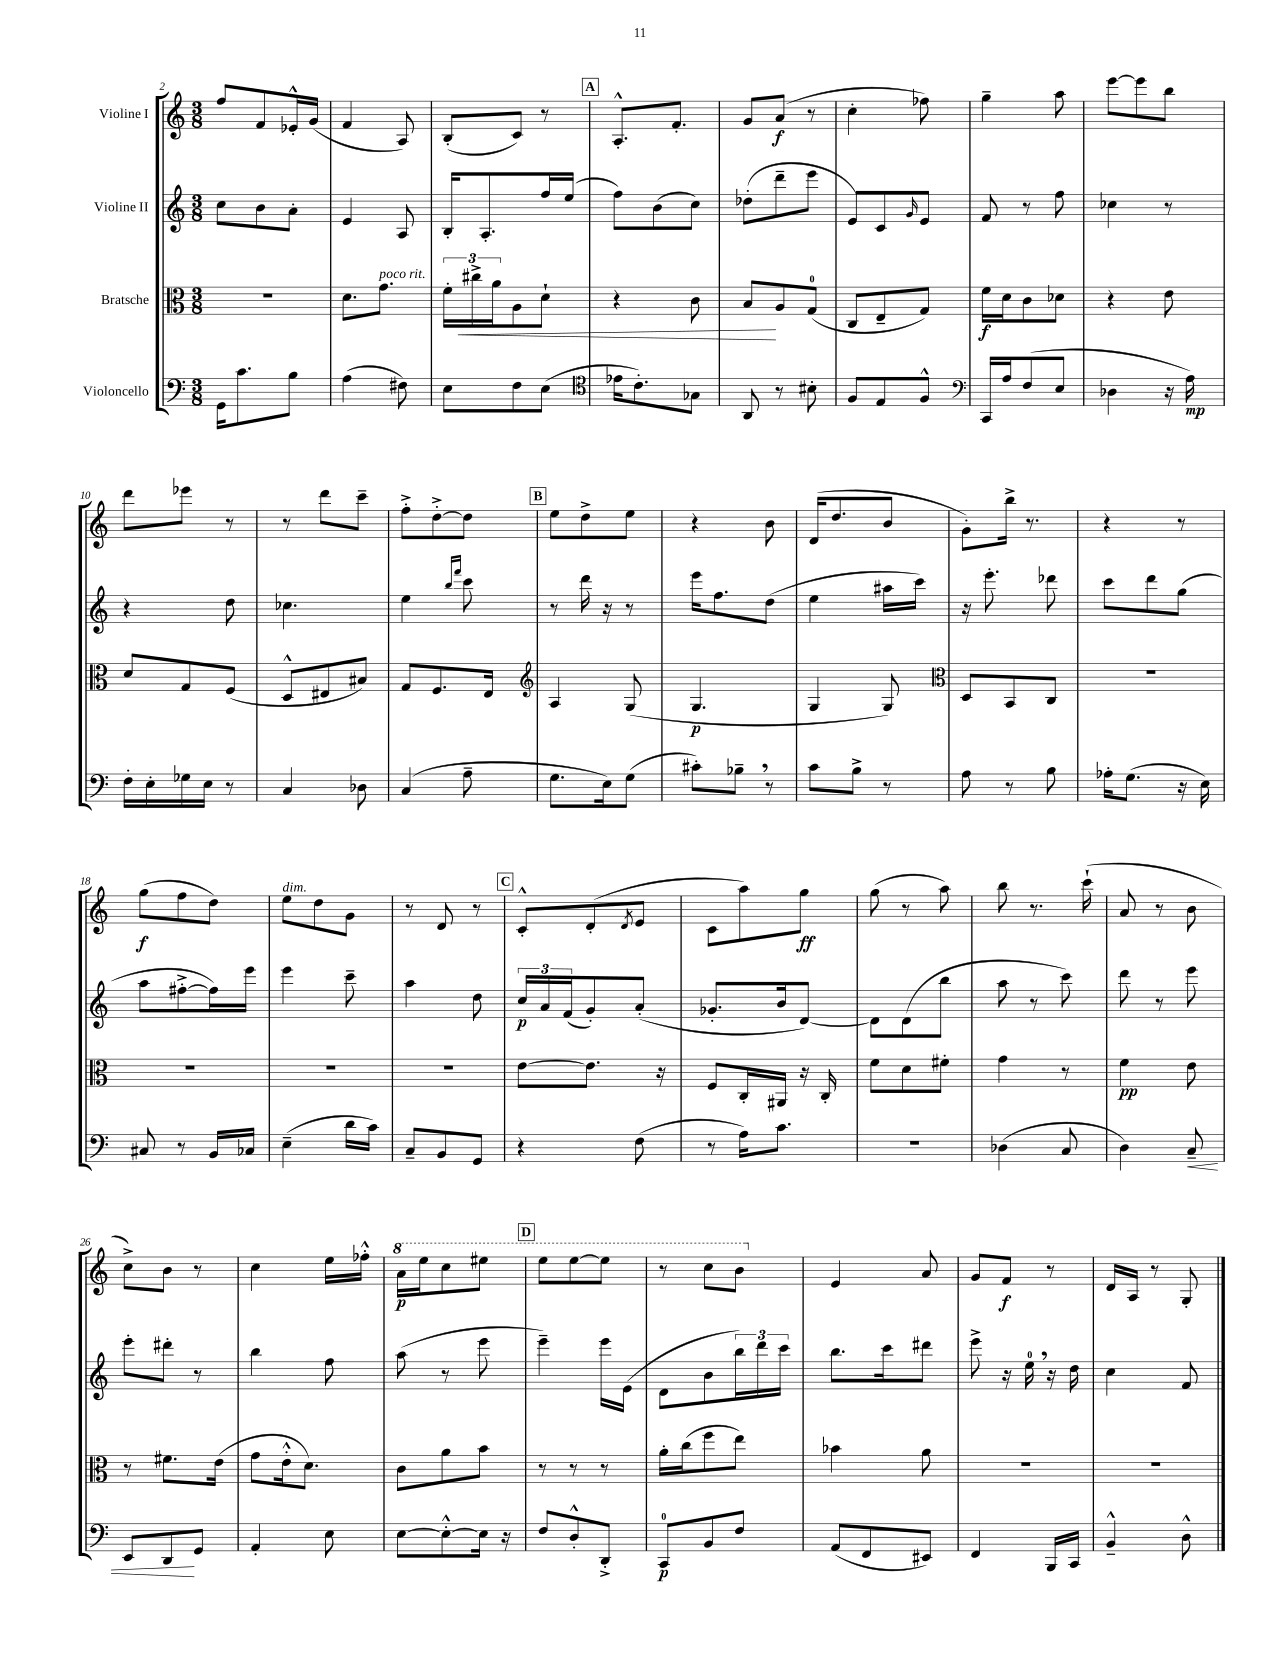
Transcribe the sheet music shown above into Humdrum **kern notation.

**kern	**kern	**kern	**kern
*staff4	*staff3	*staff2	*staff1
*clefF4	*clefC3	*clefG2	*clefG2
*k[]	*k[]	*k[]	*k[]
*M3/8	*M3/8	*M3/8	*M3/8
16GG	4.r	8cc	8ff
8.c	.	.	.
.	.	8b	8f
8B	.	8a'	16e-'^^
.	.	.	(16g
=	=	=	=
(4A	8.d	4e	4f
.	8.g	.	.
8F#)	.	8A	8A)
=	=	=	=
8E	24f'	16B'	(8B'
.	24cc#^	.	.
.	.	8.A'	.
.	24a	.	.
8F	8A	.	8c)
(8E	8d`	16ff	8r
.	.	(16ee	.
=	=	=	=
*clefC4	*	*	*
16e-	4r	8ff)	8.A'^^
8.c')	.	.	.
.	.	(8b	.
.	.	.	8.f'
8G-	8c	8cc)	.
=	=	=	=
8AA	8B	(8dd-'	8g
8r	8A	8ddd~	(8a
8B#'	(8G	8eee	8r
=	=	=	=
8F	8C	8e)	4cc'
8E	8E~	8c	.
.	.	16qqg	.
8F^^	8G)	8e	8ff-)
=	=	=	=
*clefF4	*	*	*
16CC	16f	8f	4gg~
16A	16d	.	.
(8F	8c	8r	.
8E	8d-	8ff	8aa
=	=	=	=
4D-	4r	4cc-	[8eee
.	.	.	8eee]
16r	8e	8r	8bb
16A)	.	.	.
=	=	=	=
16F'	8d	4r	8ddd
16E'	.	.	.
16G-	8G	.	8eee-
16E	.	.	.
8r	(8F	8dd	8r
=	=	=	=
4C	8D^^	4.cc-	8r
.	8E#	.	8ddd
8D-	8B#)	.	8ccc~
=	=	=	=
(4C	8G	4ee	8ff'^
.	8.F	.	[8dd'^
.	.	16qqbb	.
.	.	16qqfff	.
8A~	.	8ccc	8dd]
.	16E	.	.
=	=	=	=
*	*clefG2	*	*
8.G	4A	8r	8ee
.	.	16ddd	8dd^
16E)	.	16r	.
(8G	(8G	8r	8ee
=	=	=	=
8c#')	4.G	16eee	4r
.	.	8.ff	.
8B-~	.	.	.
8r	.	(8dd	8b
=	=	=	=
8c	4G	4ee	(16d
.	.	.	8.dd
8B^	.	.	.
8r	8G)	16aa#	8b
.	.	16ccc)	.
=	=	=	=
*	*clefC3	*	*
8A	8D	16r	8g')
.	.	8.eee'	.
8r	8BB	.	16bb^
.	.	.	8.r
8B	8C	8ddd-	.
=	=	=	=
16A-'	4.r	8ccc	4r
(8.G	.	.	.
.	.	8ddd	.
16r	.	(8gg	8r
16E)	.	.	.
=	=	=	=
8C#	4.r	8aa	(8gg
8r	.	[8ff#'^	8ff
16BB	.	16ff#])	8dd)
16C-	.	16eee	.
=	=	=	=
(4E~	4.r	4eee	8ee
.	.	.	8dd
16d	.	8ccc~	8g
16c)	.	.	.
=	=	=	=
8C~	4.r	4aa	8r
8BB	.	.	8d
8GG	.	8dd	8r
=	=	=	=
4r	[8e	24cc	8c'^^
.	.	24a	.
.	.	(24f	.
.	8.e]	8g')	(8d'
.	.	.	8qd
(8F	.	(8a'	8e
.	16r	.	.
=	=	=	=
8r	8F	8.g-'	8c
16A)	16C'	.	8aa)
8.c	16AA#	16b	.
.	16r	[8d)	8gg
.	16C'	.	.
=	=	=	=
4.r	8f	8d]	(8gg
.	8d	(8d	8r
.	8f#'	8bb	8aa)
=	=	=	=
(4D-	4g	8aa	8bb
.	.	8r	8.r
8C	8r	8ccc)	.
.	.	.	(16ccc`
=	=	=	=
4D)	4f	8ddd	8a
.	.	8r	8r
8C~	8e	8eee	8b
=	=	=	=
8EE	8r	8eee'	8cc^)
8DD	8.f#	8ddd#'	8b
8GG	.	8r	8r
.	(16e	.	.
=	=	=	=
4AA'	8g	4bb	4cc
.	16e'^^	.	.
.	8.d)	.	.
8E	.	8ff	16ee
.	.	.	16ff-'^^
=	=	=	=
[8E	8c	(8aa	16aa
.	.	.	16eee
8E'^^_	8a	8r	8ccc
16E]	8b	8eee	8eee#
16r	.	.	.
=	=	=	=
8F	8r	4eee~)	8eee
8D'^^	8r	.	[8eee
8DD'^	8r	16eee	8eee]
.	.	(16e	.
=	=	=	=
8CC	16a'	8d	8r
.	(16cc	.	.
8BB	8ff	8b	8ccc
8F	8ee)	24bb)	8bb
.	.	24ddd	.
.	.	24ccc	.
=	=	=	=
(8AA	4b-	8.bb	4e
8FF	.	.	.
.	.	16ccc	.
8EE#)	8a	8ddd#	8a
=	=	=	=
4FF	4.r	8eee^	8g
.	.	16r	8f
.	.	16ee	.
16BBB	.	16r	8r
16CC	.	16dd	.
=	=	=	=
4BB~^^	4.r	4cc	16d
.	.	.	16A
.	.	.	8r
8D^^	.	8f	8G'
==	==	==	==
*-	*-	*-	*-
